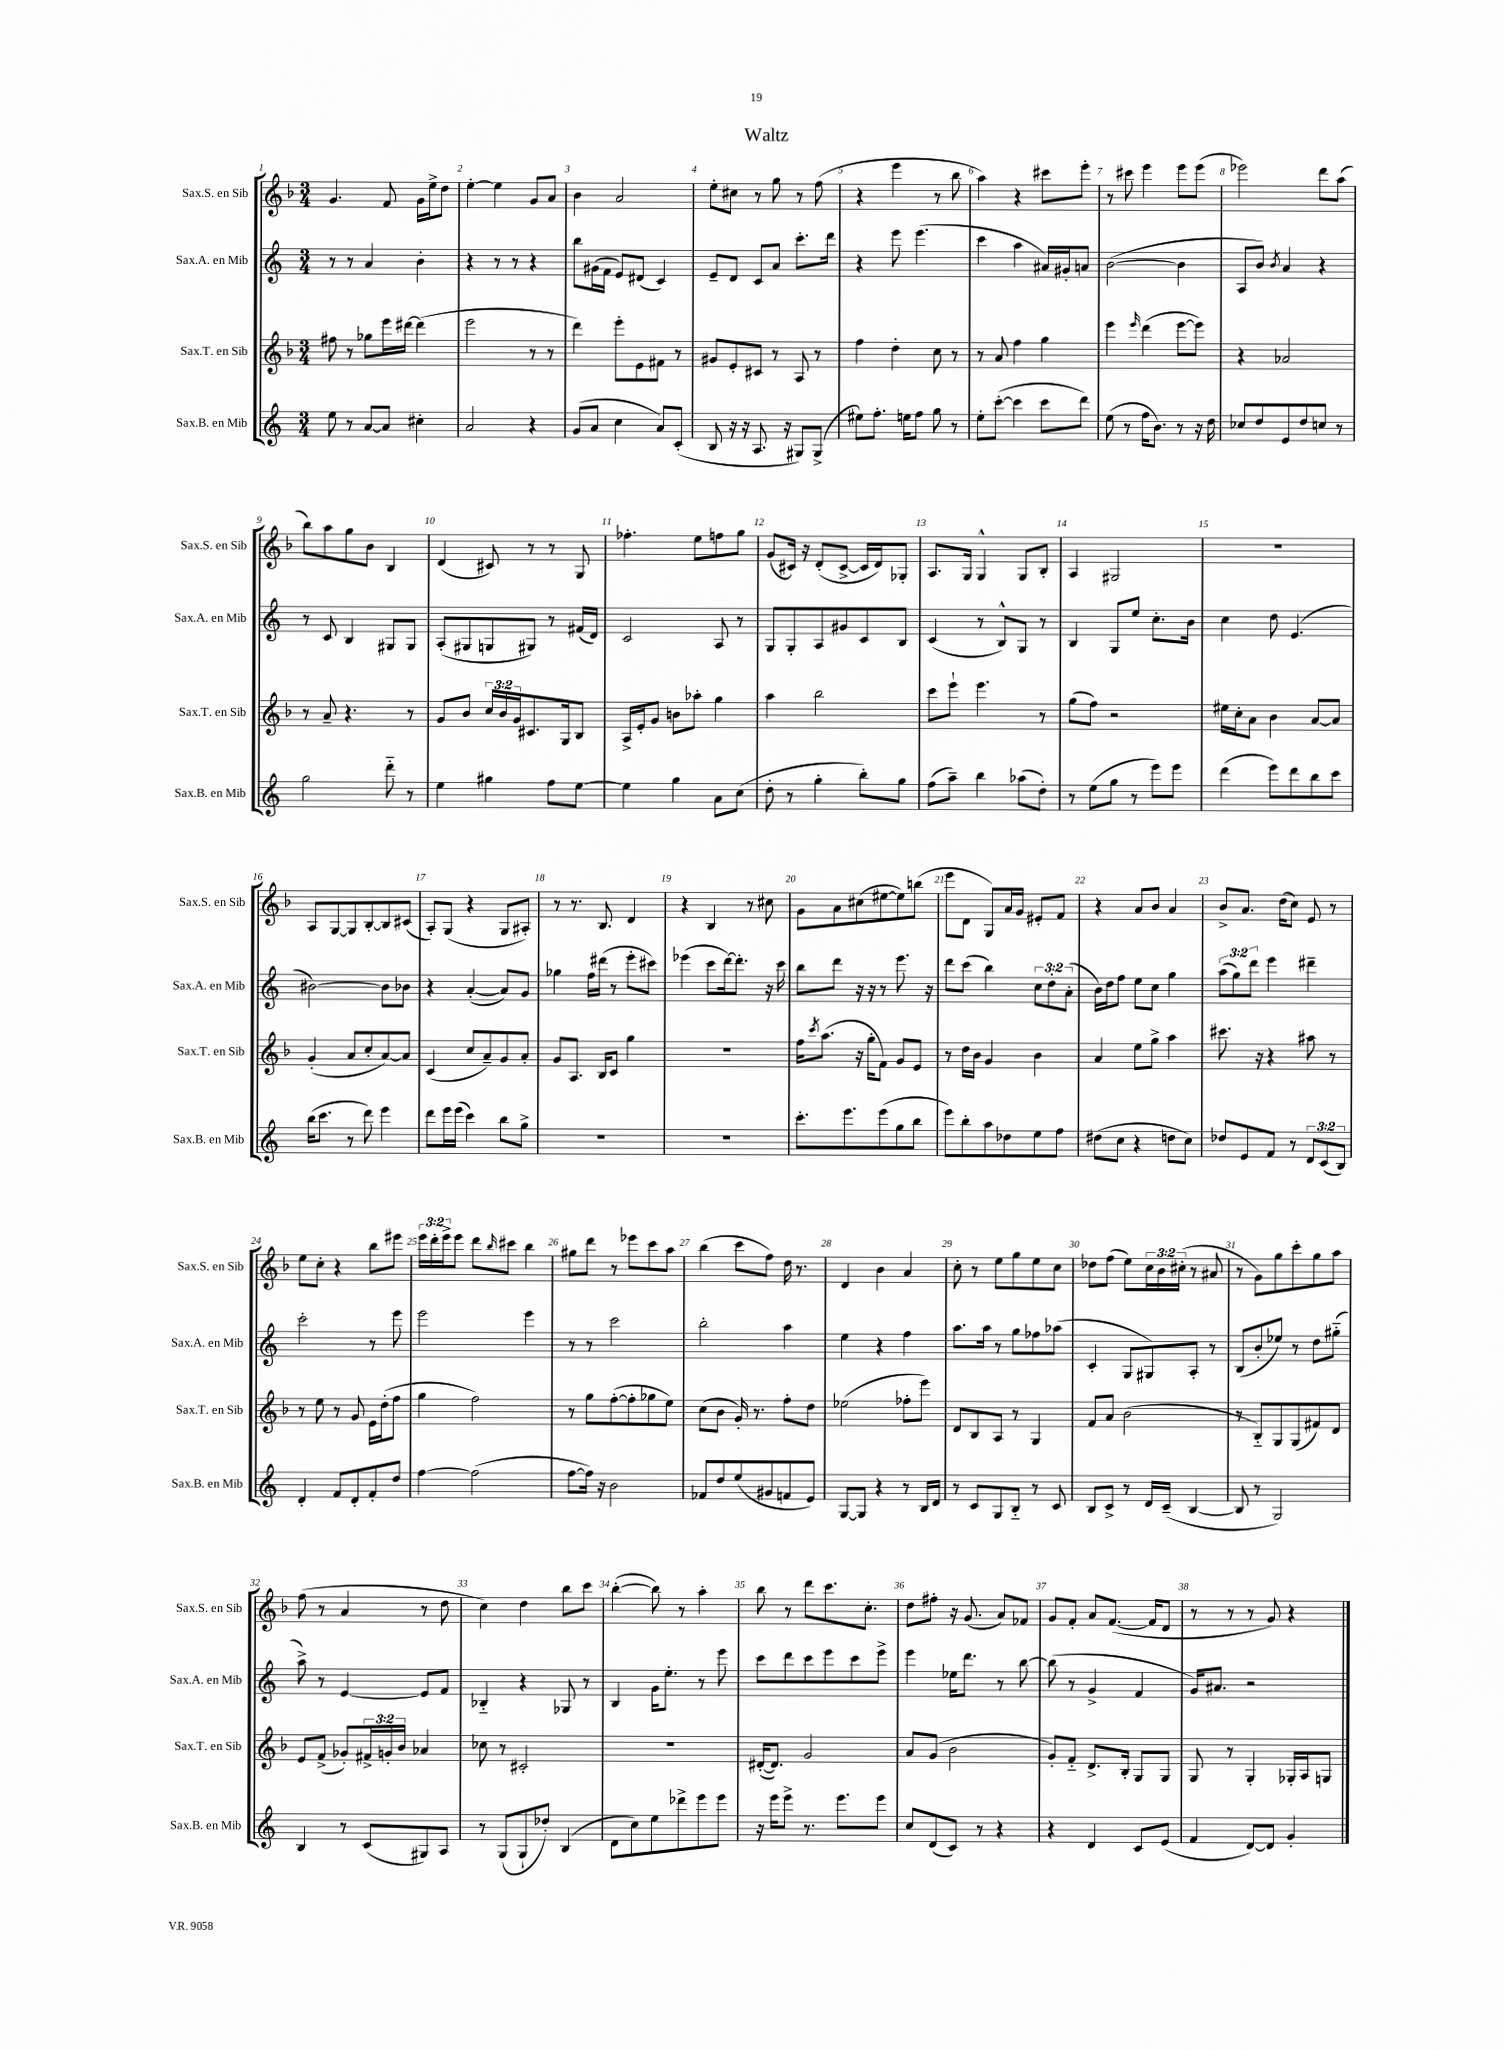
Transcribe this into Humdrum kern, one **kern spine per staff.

**kern	**kern	**kern	**kern
*part4	*part3	*part2	*part1
*staff4	*staff3	*staff2	*staff1
*I"Sax.B. en Mib	*I"Sax.T. en Sib	*I"Sax.A. en Mib	*I"Sax.S. en Sib
*I'Sax.B. en Mib	*I'Sax.T. en Sib	*I'Sax.A. en Mib	*I'Sax.S. en Sib
*clefG2	*clefG2	*clefG2	*clefG2
*k[]	*k[b-]	*k[]	*k[b-]
*M3/4	*M3/4	*M3/4	*M3/4
=1	=1	=1	=1
8ee\	8ff#X\	8r	4.g/
8r	8r	8r	.
[8a/L	8gg-X\L	4a/	.
8a/J]	16eee\L	.	8f/
.	[16ddd#X\JJ	.	.
4cc#X'\	(4ddd#\]	4b'\	16g\LL
.	.	.	16ee^\J
.	.	.	8dd\J
=2	=2	=2	=2
2a/	2eee\	4r	[4ee'\
.	.	8r	4ee\]
.	.	8r	.
4r	8r	4r	8g/L
.	8r	.	8a/J
=3	=3	=3	=3
(8g/L	4ddd\)	8bb\L	4b-\
8a/J	.	(16g#X\L	.
.	.	16f\JJ	.
4cc\	8eee'\L	8e/L)	2a/
.	8e\	(8d#X/J	.
8a/L)	8f#X\J	4c/)	.
(8c'/J	8r	.	.
=4	=4	=4	=4
8B/	8g#X/L	8e~/L	8ee'\L
16r	8e'/	8d/J	8cc#X\J
16r	.	.	.
8.A/	8c#X/J	8c/L	8r
.	8r	8a/J	8gg\
16r	.	.	.
8G#X/L)	8A/	8.ccc'\L	8r
(8G#^/J	8r	.	(8ff\
.	.	16ddd\Jk	.
=5	=5	=5	=5
8ee#X\L)	4ff\	4r	4r
8.ff'\J	.	.	.
.	4dd'\	8eee\	4eee\
16een\KL	.	.	.
8ff\J	.	(4.eee\	.
8gg\	8cc\	.	8r
8r	8r	.	8bb-\
=6	=6	=6	=6
8ee'\L	8r	4ccc\	4aa\)
([8ccc'\J	8a/	.	.
4ccc\]	4ff\	4aa\	4r
8ccc\L	4gg\	16a#X/LL)	8ccc#X\L
.	.	16g#X'/J	.
8ddd\J)	.	8an/J	8eee'\J
=7	=7	=7	=7
(8ee\	4eee\	([2b\	8r
8r	.	.	8ccc#X\
.	16qqeee/	.	.
16ff\KL	(4ddd\	.	4eee\
8.b\J)	.	.	.
8r	[8eee\L	4b\]	8eee\L
16r	8eee\J])	.	(8eee\J
16dd\	.	.	.
=8	=8	=8	=8
8cc-X/L	4r	8A/L	2eee-X\)
8dd/	.	8b/J)	.
.	.	8qb/	.
8e/	2a-X/	4a/	.
8dd/	.	.	.
8ccn/J	.	4r	8ddd\L
8r	.	.	(8aa\J
!!LO:LB:g=z
=9	=9	=9	=9
2gg\	8r	8r	8bb-\L)
.	8a~/	8c/	8aa\
.	4.r	4B/	8gg\
.	.	.	8b-\J
8ddd\	.	8G#X/L	4B-/
8r	8r	8G#/J	.
=10	=10	=10	=10
4ee\	8g/L	(8A'/L	(4d/
.	8b-/J	8G#X/	.
4gg#X\	24cc/LL	8Gn/	8c#X/)
.	24b-/	.	.
.	24g/J	.	.
.	8.c#X/	8G#X/J)	8r
8ff\L	.	8r	8r
.	16G/k	.	.
[8ee\J	8B-/J	(16f#X/LL	8G/
.	.	16d/JJ)	.
=11	=11	=11	=11
4ee\]	16A^/LL	2c/	4.ff-X'\
.	16e'/J	.	.
.	8g/J	.	.
4gg\	8bn\L	.	.
.	8aa-X'\J	.	8ee\L
8a\L	4gg\	8A/	8ffn\
(8cc\J	.	8r	8gg\J
=12	=12	=12	=12
8dd'\	4aa\	8G/L	(8g/L
8r	.	8G'/	16c#X/Jk)
.	.	.	16r
4gg'\	2bb-\	8A/	(8d'/L
.	.	8g#X/	[8c#^/J
8bb'\L)	.	8c/	16c#/LL]
.	.	.	16d/J)
8gg\J	.	8B/J	8G-X'/J
=13	=13	=13	=13
(8ff\L	8ccc\L	(4c/	8.A/L
8aa~\J)	8eee`\J	.	.
.	.	.	16G/Jk
4bb\	4.eee\	8r	4G^^/
.	.	8B^^/L)	.
(8aa-X\L	.	8G/J	8G/L
8dd'\J)	8r	8r	8B-'/J
=14	=14	=14	=14
8r	(8gg\L	4B/	4A/
(8ee\L	8ff\J)	.	.
8gg\J	2r	8G/L	2G#X/
8r	.	8ee/J	.
8eee\L)	.	8.cc'\L	.
8eee\J	.	.	.
.	.	16b\Jk	.
=15	=15	=15	=15
(4ddd\	16ee#X\LL	4cc\	2.r
.	16cc'\J	.	.
.	8a\J	.	.
8eee\L)	4b-\	8dd\	.
8ddd\	.	(4.e/	.
8bb\	[8a/L	.	.
8ccc\J	8a/J]	.	.
!!LO:LB:g=z
=16	=16	=16	=16
(16bb\KL	(4g'/	[2b#X\)	8A/L
8.ccc\J	.	.	.
.	.	.	[8G/
8r	8a/L	.	8G/]
8ddd\)	8cc'/	.	[8B-'/
4eee\	[8a/)	8b#\L]	8B-/]
.	8a/J]	8b-X\J	(8c#X/J
=17	=17	=17	=17
8ddd\L	(4c/	4r	8A'/L)
16eee\L	.	.	(8G/J
(16eee\JJ	.	.	.
4ccc\)	8cc/L	([4a'/	4r
.	8a~/)	.	.
8bb\L	8g/	8a/L])	8G/L
8gg^\J	8a'/J	8g/J	8A#X'/J)
=18	=18	=18	=18
2.r	8g/L	4gg-X\	8r
.	8.A/J	.	8.r
.	.	16ff\LL	.
.	16B-/KL	(16ddd#X\JJ	8.B-/
.	8c/J	8r	.
.	4gg\	8eee'\L	4d/
.	.	8ccc#X\J)	.
=19	=19	=19	=19
2.r	2.r	(4eee-X\	4r
.	.	8ccc\L	4B-/
.	.	[16ddd\k)	.
.	.	8.ddd'\J]	.
.	.	.	8r
.	.	16r	8cc#X\
.	.	16ccc\	.
=20	=20	=20	=20
8.ccc'\L	16ff\KL	8bb\L	8g\L
.	8qccc/	.	.
.	(8.aa\J	.	.
.	.	8ddd\J	8a\
8.eee\	.	.	.
.	16r	16r	(8cc#X\
.	16gg'\KL	16r	.
(8eee\	8f\J)	8r	[8ee#X\
8gg\	8g/L	8.eee\	8ee#\])
8bb\J	8e/J	.	(8bbn\J
.	.	16r	.
=21	=21	=21	=21
8eee\L)	8r	8ddd\L	8eee\L
8bb'\	16dd\LL	(8ccc\J	8d\J
.	16b-\JJ	.	.
8aa\	4g/	4bb\)	8G/L)
8dd-X\	.	.	16a/L
.	.	.	16g/JJ
8ee\	4b-\	12cc\L	8e#X'/L
.	.	12dd'\	.
8ff\J	.	.	8f/J
.	.	(12a'\J	.
=22	=22	=22	=22
(8dd#X\L	4a/	16b\LL)	4r
.	.	16dd\J	.
8cc\J	.	8ff\J	.
4r	8ee\L	8ee\L	8a/L
.	8gg^\J	8cc\J	8b-/J
8ddn\L	4aa\	4gg\	4a/
8cc\J)	.	.	.
=23	=23	=23	=23
8dd-X/L	8.ccc#X\	(12aa\L	8b-^/L
.	.	12gg\)	.
8e/	.	.	8.a/J
.	.	12ddd\J	.
.	16r	.	.
8f/J	4r	4eee\	.
.	.	.	(16dd\KL
8r	.	.	8cc\J)
12d/L	8aa#X\	4ddd#X~\	8e/
(12c/	.	.	.
.	8r	.	8r
12B/J)	.	.	.
!!LO:LB:g=z
=24	=24	=24	=24
4d'/	8r	2ccc'\	8ee\L
.	8ee\	.	8cc'\J
8f/L	8r	.	4r
8d'/	8g/	.	.
8f'/	16e\LL	8r	8bb-\L
.	(16dd'\J	.	.
8dd/J	8ff\J	8eee\	8eee#X\J
=25	=25	=25	=25
[4ff\	4gg\	2eee\	24eee\LL
.	.	.	24ddd'\
.	.	.	24eee^\J
.	.	.	8eee\J
(2ff\]	2ff\)	.	8ddd\L
.	.	.	16qqbb-/
.	.	.	8ccc#X\J
.	.	4eee\	4bb-\
=26	=26	=26	=26
[8ff\L	8r	8r	8gg#X\L
16ff\Jk])	8gg\L	8r	8ddd\J
16r	.	.	.
2b\	([8ff'\	2ccc\	8r
.	8ff'\]	.	8eee-X\L
.	8gg-X\	.	8ccc\
.	8ee\J)	.	8aa\J
=27	=27	=27	=27
8f-X/L	(8cc\L	2bb'\	(4bb-\
8dd/	8b-\J	.	.
(8ee/	16g'/)	.	8ccc\L
.	8.r	.	.
8g#X/	.	.	8ff\J)
8fn/	8ff'\L	4aa\	16dd\
.	.	.	8.r
8e/J)	8dd\J	.	.
=28	=28	=28	=28
[8G/L	(2ee-X\	4ee\	4d/
8G/J]	.	.	.
4r	.	4r	4b-\
8r	8ff-X'\L	4ff\	4a/
16B/LL	8eee\J)	.	.
16d/JJ	.	.	.
=29	=29	=29	=29
8r	8d/L	8.aa\L	8cc'\
8c/L	8B-/	.	8r
.	.	16aa\Jk	.
8G/	8A/J	8r	8ee\L
8B/J	8r	8gg\L	8gg\
8r	4G/	8ff-X\	8ee\
8c/	.	(8aa-X\J	8cc\J
=30	=30	=30	=30
8B/L	8f/L	4c'/	8dd-X\L
8c^/J	8a/J	.	(8ff\J
8r	(2b-\	8G/L	8ee\L)
16d/LL	.	8G#X/)	24cc\L
.	.	.	24b-\
(16c~/JJ	.	.	.
.	.	.	(24cc#X'\JJ
[4B/	.	8A'/J	8r
.	.	8r	8a#X/
=31	=31	=31	=31
8B/]	8r	(8B/L	8r
8r	8B-/L)	8b'/	8g\L)
2G/)	8G/	8ee-X/J)	8gg\
.	(8G/	8r	8ccc'\
.	8f#X/)	8dd\L	8gg\
.	8d/J	(8gg#X\J	8aa\J
!!LO:LB:g=z
=32	=32	=32	=32
4B/	8e/L	8aa^\)	(8ff\
.	(8f^/J	8r	8r
8r	8g-X'/L)	[4e/	4a/
(8c/L	24f#X^/L	.	.
.	24gn'/	.	.
.	24b-/JJ	.	.
8G#X/)	4a-X/	8e/L]	8r
8A/J	.	8f/J	8dd\
=33	=33	=33	=33
8r	8cc-X\	4B-X/	4cc\)
(8G/L	8r	.	.
8G`/	2c#X'/	4r	4dd\
8dd-X'/J)	.	.	.
(4B/	.	8G-X/	8bb-\L
.	.	8r	8ccc\J
=34	=34	=34	=34
8d\L	2.r	4B/	([4bb-'\
8cc\)	.	.	.
8ee\	.	16g\KL	8bb-\])
.	.	8.ee'\J	.
8ddd-X^\	.	.	8r
8eee\	.	8r	4aa'\
8eee\J	.	8eee\	.
=35	=35	=35	=35
16r	([16d#X'/KL	8ccc\L	8bb-\
16eee\KL	8.d#/J])	.	.
8eee^\J	.	8ddd\	8r
8.r	2g/	8ccc\	8ddd\L
.	.	8eee\	8.ccc\
8.eee\L	.	.	.
.	.	8ccc\	.
.	.	.	8.cc'\J
8eee\J	.	8eee^\J	.
=36	=36	=36	=36
8cc/L	8a/L	4eee\	8dd\L
(8d/	(8g/J	.	8ff#X'\J
8c/J)	2b-\	16ee-X\KL	16r
.	.	8.ddd\J	(8.g/
8r	.	.	.
4r	.	8r	8a/L)
.	.	[8bb\	8f-X/J
=37	=37	=37	=37
4r	8g'/L)	(8bb\]	8g/L
.	8f/J	8r	8f'/J
4d/	8.d^/L	4g^/	8a/L
.	.	.	([8.f/J
.	16B-'/Jk	.	.
8c/L	8G/L	4f/	.
.	.	.	16f/KL]
(8e/J	8G/J	.	8d/J
=38	=38	=38	=38
4f/	8G/	16g/KL)	8r
.	.	8.a#X/J	.
.	8r	.	8r
[8d/L)	4G'/	2r	8r
8d/J]	.	.	8g/)
4g'/	16G-X'/LL	.	4r
.	16A/J	.	.
.	8Gn/J	.	.
==	==	==	==
*-	*-	*-	*-
